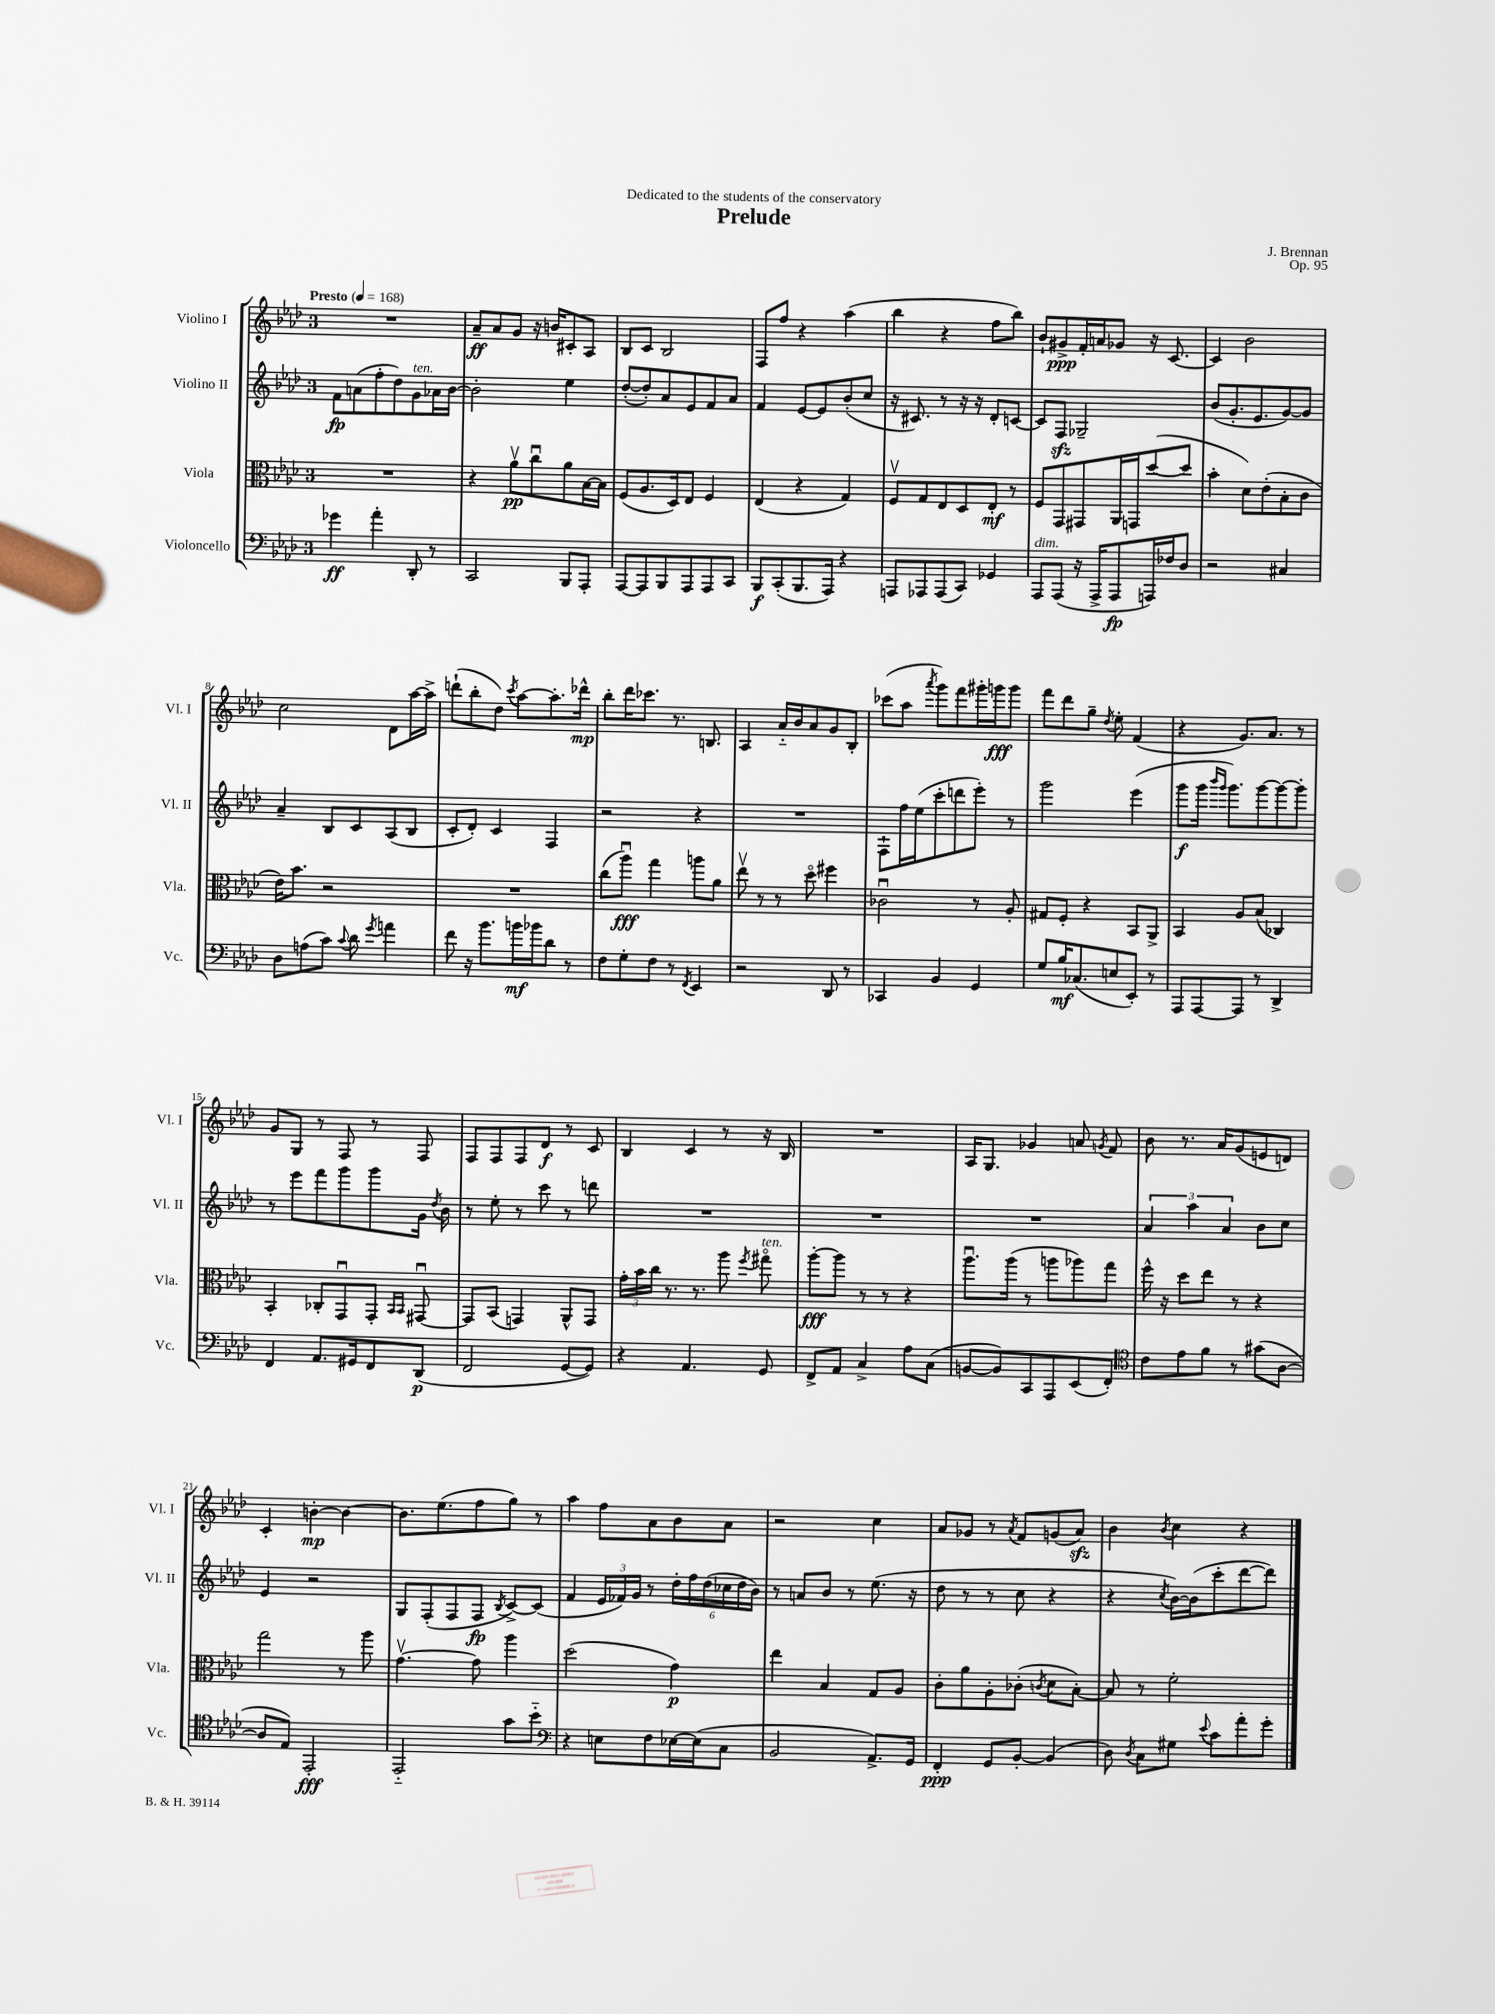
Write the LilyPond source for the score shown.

\header { title = "Prelude" composer = "J. Brennan" dedication = "Dedicated to the students of the conservatory" opus = "Op. 95" }
<<
\new StaffGroup <<
\new Staff = "s0" \with { instrumentName = "Violino I" shortInstrumentName = "Vl. I" } {
    \clef treble \key aes \major \once \override Staff.TimeSignature.style = #'single-digit \time 3/4 \tempo "Presto" 4 = 168
    \autoBeamOff R2. |
    aes'8[--\ff aes'8 g'8] r16 b'16[ cis'8-. aes8] |
    bes8[ c'8] bes2 |
    f8[ f''8] r4 aes''4( |
    bes''4 r4 f''8[ bes''8]) |
    bes'8[-! gis'8->\ppp f'16-. a'16 ges'8] r16 c'8.~ |
    c'4 bes'2 |
    c''2 des'8[ aes''16~ aes''16]-> |
    d'''8[-!( bes''8-. des''8]) \acciaccatura { c'''8 } aes''8[~ aes''8.-. des'''16]-^\mp |
    bes''8[-. des'''16 ces'''8.] r8. b8. |
    aes4 aes'16[-_ bes'16 aes'8 g'8 bes8]-. |
    ces'''8[( aes''8] \acciaccatura { aes'''8 } g'''8[) f'''8 gis'''16-. g'''16\fff g'''8] |
    f'''8[ des'''8 g''8]-- \acciaccatura { des''8 } ees''8-. f'4( |
    r4 g'8.[) aes'8.] r8 |
    g'8[ g8] r8 f8 r8 f8 |
    f8[ f8 f8 des'8]\f r8 c'8 |
    bes4 c'4 r8 r16 bes16 |
    R2. |
    aes16[ g8.] ges'4 a'8 \acciaccatura { g'8 } f'8 |
    bes'8 r8. aes'16[ g'8( e'8 d'8]) |
    c'4-. b'4~-.\mp b'4~ |
    b'8.[ ees''8.( f''8 g''8]) r8 |
    aes''4 f''8[ aes'8 bes'8 aes'8] |
    r2 c''4 |
    aes'8[ ges'8] r8 \acciaccatura { aes'8 } f'8[ g'8( aes'8]\sfz) |
    bes'4 \acciaccatura { bes'8 } c''4 r4 \bar "|." |
}
\new Staff = "s1" \with { instrumentName = "Violino II" shortInstrumentName = "Vl. II" } {
    \clef treble \key aes \major \once \override Staff.TimeSignature.style = #'single-digit \time 3/4
    \autoBeamOff f'8[\fp a'8( f''8-. des''8) g'8^\markup { \italic "ten." } aes'16 bes'16]~ |
    bes'2-. ees''4 |
    des''8[~-.( des''8-.) aes'8 ees'8 f'8 aes'8] |
    f'4 ees'8[~ ees'8 bes'8-.( c''8] |
    r16 cis'8.) r8 r16 r16 des'8[-. c'8]~ |
    c'8[ f8]\sfz ges2-- |
    bes'8[( g'8.-. ees'8. g'8~) g'8] |
    aes'4-- bes8[ c'8 aes8( bes8] |
    c'8[-. des'8]-.) c'4 f4 |
    r2 r4 |
    R2. |
    f8[-! f''16 ees''16( c'''8-. d'''8 ees'''8]-.) r8 |
    g'''2 ees'''4( |
    g'''8[\f g'''16] \grace { bes'''16[ g'''16] } g'''8.[) g'''8~ g'''8~ g'''8]-. |
    r8 ees'''8[ f'''8 g'''8 g'''8 g'16] \acciaccatura { des''8 } bes'16 |
    r8 ees''8-. r8 c'''8 r8 d'''8 |
    R2. |
    R2. |
    R2. |
    \tuplet 3/2 { aes'4 aes''4 aes'4 } bes'8[ c''8] |
    ees'4 r2 |
    g8[ f8-.( f8 f8]\fp \acciaccatura { bes8 } c'8[~->) c'8]( |
    f'4 \tuplet 3/2 { ees'16[ fes'16) g'16] } r8 \tuplet 6/4 { des''16[-. f''16 des''16( ces''16 des''16 bes'16]) } |
    r8 a'8[ bes'8] r8 ees''8.( r16 |
    des''8 r8 r8 c''8 r4 |
    r4 \acciaccatura { c''8 } bes'16[~) bes'16( c'''8-. des'''8~ des'''8]) \bar "|." |
}
\new Staff = "s2" \with { instrumentName = "Viola" shortInstrumentName = "Vla." } {
    \clef alto \key aes \major \once \override Staff.TimeSignature.style = #'single-digit \time 3/4
    \autoBeamOff R2. |
    r4 aes'8[\upbow\pp c''8\downbow aes'8 bes16~ bes16] |
    f8[( aes8. des16) ees8] f4 |
    ees4( r4 g4) |
    f8[\upbow g8 ees8 des8 ees8]-.\mf r8 |
    f8[ g,8 gis,8 aes,16 g,16 des''8~( des''8] |
    bes'4-. des'8[) ees'8-.( bes8-. c'8] |
    ees'16[) bes'8.] r2 |
    R2. |
    c''8[( aes''8]\downbow\fff) g''4 a''8[ aes'8] |
    ees''8\upbow r8 r8 des''8\flageolet fis''4 |
    ces'2\downbow r8 aes8-. |
    gis8[ f8]-. r4 bes,8[ aes,8]-> |
    bes,4 aes8[ bes8]( ces4) |
    bes,4-. ces8[-. g,8\downbow g,8]-. \grace { bes,16[ bes,16] } gis,8~\downbow |
    gis,8[ bes,8]( g,4) aes,8[-^ g,8] |
    \tuplet 3/2 { g'16[-. bes'16 c''16] } r8. r8. aes''8 \acciaccatura { f''8 } gis''8\flageolet^\markup { \italic "ten." } |
    aes''8[~-.\fff aes''8] r8 r8 r4 |
    aes''8.[\downbow aes''16]( r8 a''8[ aes''8) g''8] |
    f''16-^ r16 des''8[ ees''8] r8 r4 |
    g''2 r8 aes''8 |
    g'4.~\upbow g'8 aes''4 |
    des''2( g'4\p) |
    ees''4 bes4 g8[ aes8] |
    c'8[-. aes'8 aes8-. ces'8]-.( \acciaccatura { c'8 } des'8[ bes8]~-.) |
    bes8 r8 f'2-. \bar "|." |
}
\new Staff = "s3" \with { instrumentName = "Violoncello" shortInstrumentName = "Vc." } {
    \clef bass \key aes \major \once \override Staff.TimeSignature.style = #'single-digit \time 3/4
    \autoBeamOff ges'4\ff aes'4-. des,8-. r8 |
    c,2 bes,,8[ aes,,8]-. |
    aes,,8[~ aes,,8 bes,,8 aes,,8 aes,,8 c,8] |
    bes,,8[\f c,8-.( bes,,8. aes,,16]) r4 |
    a,,8[ aes,,8 aes,,8( c,8]) ges,4 |
    aes,,8[^\markup { \italic "dim." } aes,,8]( r16 aes,,16[-> aes,,8\fp a,,16) fes16 des8] |
    r2 cis4 |
    des8[ a8( c'8]) \appoggiatura { c'8 } des'8 \acciaccatura { g'8 } a'4 |
    f'8 r16 bes'8.[ b'16\mf bes'16 des'8] r8 |
    f8[ g8-. f8] r8 \acciaccatura { f,8 } ees,4 |
    r2 des,8 r8 |
    ces,4 bes,4 g,4 |
    g8[ bes16\mf ces8.( e8 ees,8]-.) r8 |
    aes,,8[ aes,,8~ aes,,8] r8 des,4-> |
    f,4 aes,8.[ gis,16 f,8 des,8]\p( |
    f,2 g,8[~ g,8]) |
    r4 aes,4. g,8 |
    f,8[-> aes,8] c4-> aes8[ c8]( |
    b,8[~ b,8) c,8 aes,,8 ees,8( f,8]-.) |
    \clef tenor c'8[ ees'8 f'8] r8 gis'8[( aes8]~ |
    aes8[ ees8]) ees,2-.\fff |
    ees,2-_ g'8[ bes'8]-_ |
    \clef bass r4 e8[ f8 ees16~ ees16( c8] |
    bes,2 aes,8.[->) g,16] |
    f,4-.\ppp g,8[ bes,8]~-. bes,4( |
    des8) \acciaccatura { des8 } c8[ gis8] \appoggiatura { ees'8 } c'8[ aes'8-. g'8]-. \bar "|." |
}
>>
>>
